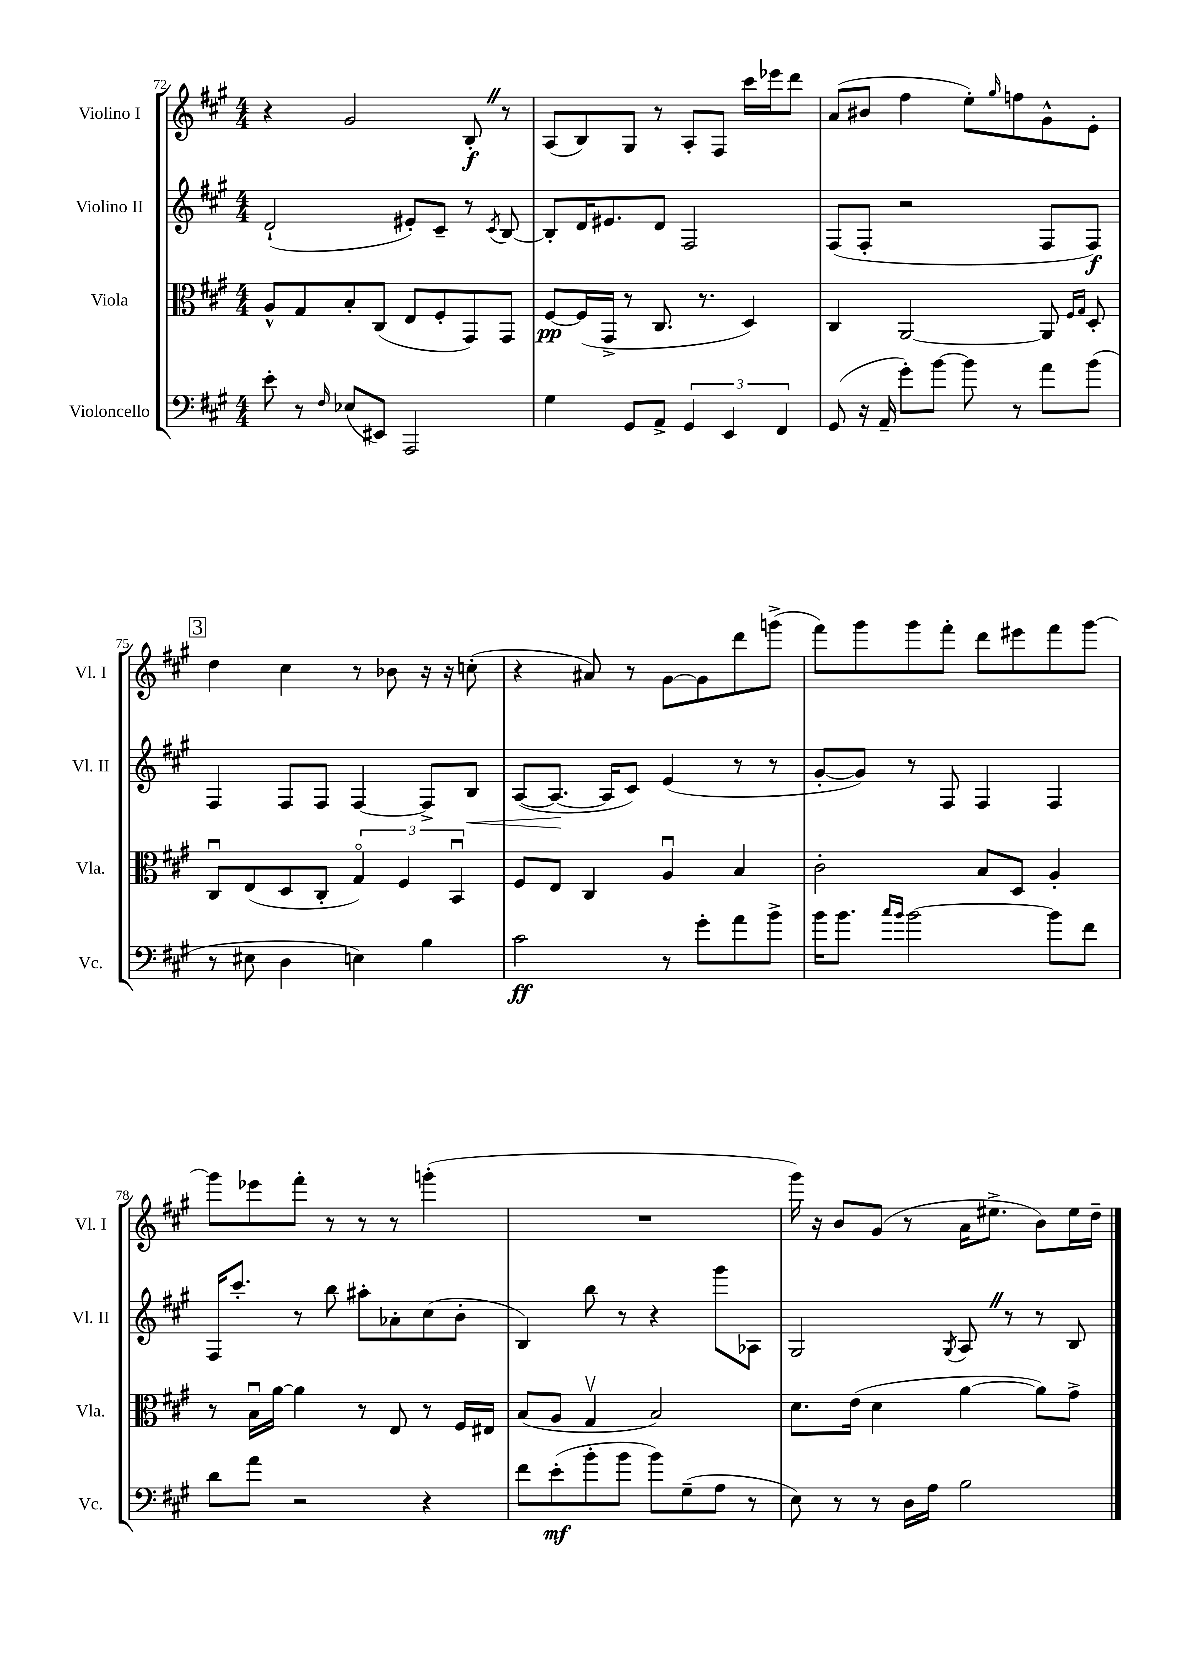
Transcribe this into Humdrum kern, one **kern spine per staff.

**kern	**kern	**kern	**kern
*staff4	*staff3	*staff2	*staff1
*clefF4	*clefC3	*clefG2	*clefG2
*k[f#c#g#]	*k[f#c#g#]	*k[f#c#g#]	*k[f#c#g#]
*M4/4	*M4/4	*M4/4	*M4/4
8e'	8A^^	(2d`	4r
8r	8G#	.	.
16qqF#	.	.	.
(8E-	8B'	.	2g#
8EE#)	(8C#	.	.
2AAA	8E	8e#')	.
.	8F#'	8c#~	.
.	8GG#)	8r	8B'
.	.	8qc#	.
.	8GG#	[8B	8r
=	=	=	=
4G#	[8F#	8B']	(8A
.	(16F#]	16d	8B)
.	16GG#^	8.e#	.
8GG#	8r	.	8G#
8AA^	8.C#	8d	8r
6GG#	.	2F#	8A'
.	8.r	.	.
.	.	.	8F#
6EE	.	.	.
.	4D)	.	16ccc#
.	.	.	16eee-
6FF#	.	.	.
.	.	.	8ddd
=	=	=	=
(8GG#	4C#	(8F#	(8a
16r	.	8F#'	8b#
16AA~	.	.	.
8g#')	[2AA	2r	4ff#
[8b	.	.	.
8b]	.	.	8ee')
.	.	.	16qqgg#
8r	.	.	8ff
8a	8AA]	8F#	8g#^^
.	16qqF#	.	.
.	16qqG#	.	.
(8b	8D'	8F#)	8e'
=	=	=	=
8r	8C#u	4F#	4dd
8E#	(8E	.	.
4D	8D	8F#	4cc#
.	8C#'	8F#	.
4E)	6G#o)	[4F#	8r
.	.	.	8b-
.	6F#	.	.
4B	.	8F#^]	16r
.	.	.	16r
.	6BBu	.	.
.	.	8B	(8cc'
=	=	=	=
2c#	8F#	([8A	4r
.	8E	8.A_	.
.	4C#	.	8a#)
.	.	16A]	.
.	.	8c#)	8r
8r	4Au	(4e	[8g#
8g#'	.	.	8g#]
8a	4B	8r	8ddd
8b^	.	8r	(8ggg^
=	=	=	=
16b	2c#'	[8g#'	8fff#)
8.b	.	.	.
.	.	8g#])	8ggg#
16qqcc#	.	.	.
16qqb	.	.	.
[2b	.	8r	8ggg#
.	.	8F#	8fff#'
.	8B	4F#	8ddd
.	8D	.	8eee#
8b]	4A'	4F#	8fff#
8f#	.	.	[8ggg#
=	=	=	=
8d	8r	16F#	8ggg#]
.	.	8.ccc#'	.
8a	16Bu	.	8eee-
.	[16a	.	.
2r	4a]	8r	8fff#'
.	.	8bb	8r
.	8r	8aa#'	8r
.	8E	8a-'	8r
4r	8r	(8cc#	(4ggg'
.	16F#	8b'	.
.	16E#	.	.
=	=	=	=
8f#	(8B	4B)	1r
(8e'	8A	.	.
8b'	4G#v	8bb	.
8b	.	8r	.
8b)	2B)	4r	.
(8G#~	.	.	.
8A	.	8ggg#	.
8r	.	8A-	.
=	=	=	=
8E)	8.d	2G#	16ggg#)
.	.	.	16r
8r	.	.	8b
.	(16e	.	.
8r	4d	.	(8g#
16D	.	.	8r
16A	.	.	.
.	.	8qG#	.
2B	[4a	8A	16a
.	.	.	8.ee#^
.	.	8r	.
.	8a])	8r	8b)
.	8g#^	8B	16ee#
.	.	.	16dd~
==	==	==	==
*-	*-	*-	*-
